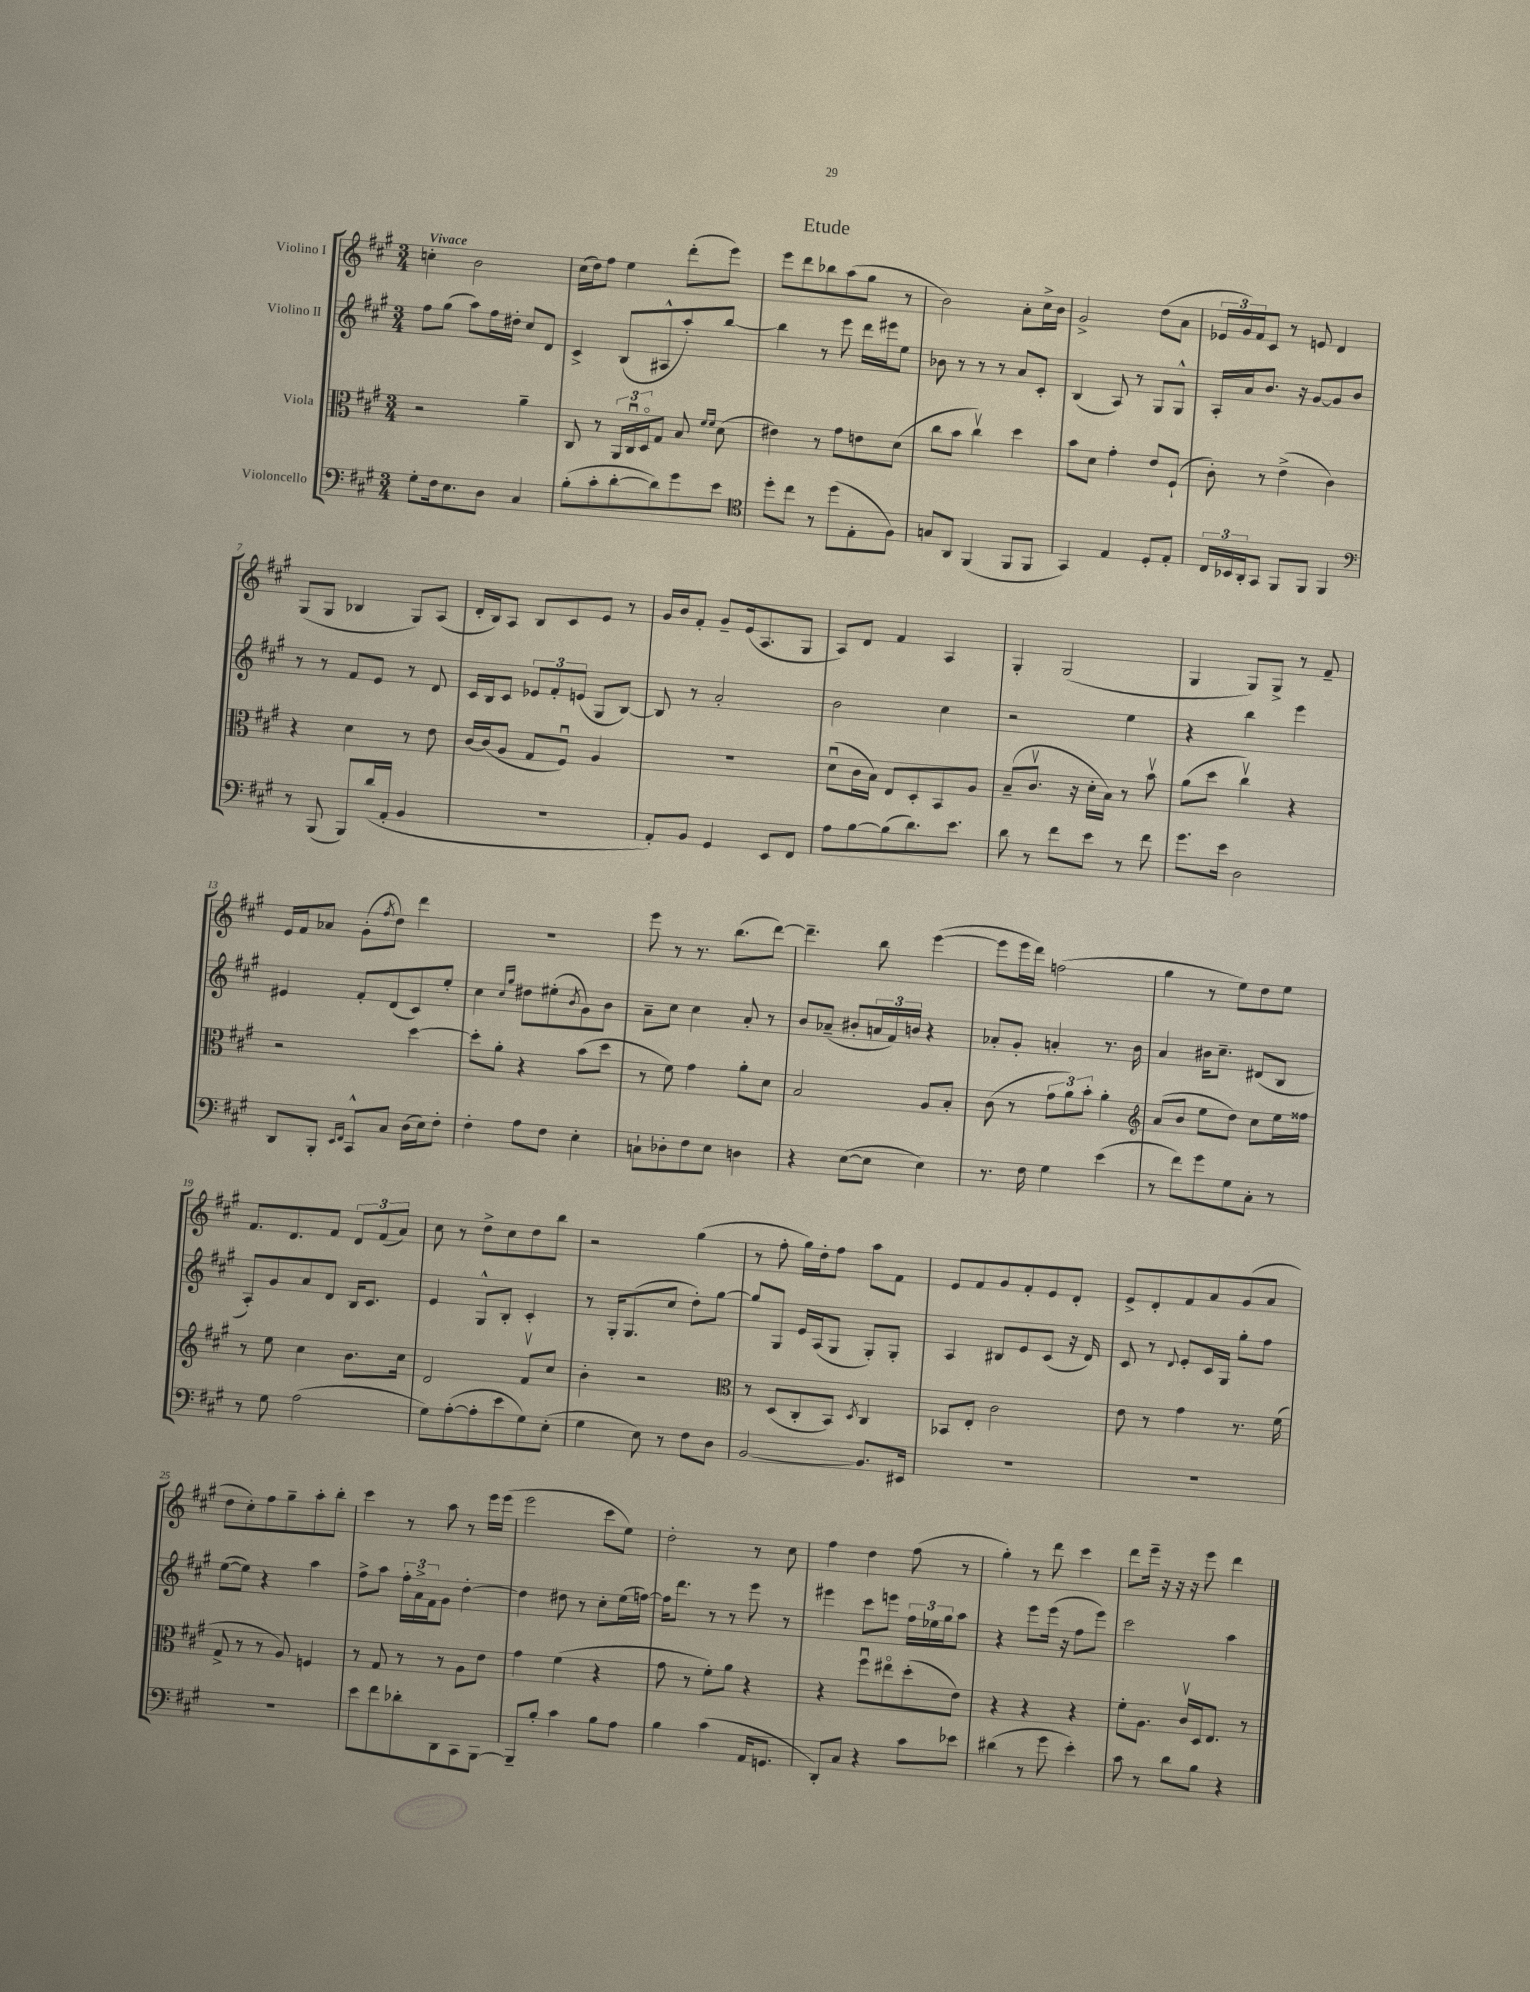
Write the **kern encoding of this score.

**kern	**kern	**kern	**kern
*staff4	*staff3	*staff2	*staff1
*clefF4	*clefC3	*clefG2	*clefG2
*k[f#c#g#]	*k[f#c#g#]	*k[f#c#g#]	*k[f#c#g#]
*M3/4	*M3/4	*M3/4	*M3/4
8G#'\L	2r	8ff#\L	4cc'\
16F#\k	.	(8gg#\J	.
8.E\	.	.	.
.	.	8aa\L)	2b\
8D\J	.	16ff#\L	.
.	.	16dd#'\JJ	.
4C#/	4a~\	8cc#/L	.
.	.	8d/J	.
=	=	=	=
(8B'\L	8C#/	4c#^/	(16cc#\LL
.	.	.	16dd\J)
8c#'\	8r	.	8ff#\J
[8d'\	24AA/LL	(8B/L	4ee\
.	24C#u/	.	.
.	24Do/J	.	.
8d\])	8G#/J	8A#^^/	.
8g#\	8B/	8aa'/)	(8ddd'\L
.	16qqf#/LL	.	.
.	16qqf#/JJ	.	.
8e\J	(8d\	[8bb/J	8eee\J)
=	=	=	=
*clefC4	*	*	*
8dd'\L	4e#\)	4bb\]	8eee\L
8cc#\J	.	.	8ddd\
8r	8r	8r	8bb-\
(8dd\L	8g#\L	8eee\	(8aa\
8E'\	8e\	16ddd\LL	8gg#\J
.	.	16eee#\J	.
8F#\J)	(8d\J	8ee\J	8r
=	=	=	=
8G/L	8cc#\L	8b-\	2b\)
8AA/J	8b\J	8r	.
(4FF#/	4cc#v\)	8r	.
.	.	8r	.
8FF#/L	4dd\	8a/L	8a'\L
8FF#/J	.	8c#'/J	16cc#^\L
.	.	.	16b\JJ
=	=	=	=
4GG#/)	8b\L	(4B/	2g#^/
.	8d\J	.	.
4E/	4g#'\	8A/)	.
.	.	8r	.
8D'/L	8e/L	8G#/L	(8dd\L
8E'/J	(8F#`/J	8G#^^/J	8a\J
=	=	=	=
24C#/LL	8c#'\)	16A'/LL	24e-/LL
24BB-/	.	.	24g#/)
.	.	16a/J	.
24AA'/J	.	.	24f#/J
8GG#/J	8r	8.b/J	8c#/J
8FF#/L	(4e^\	.	8r
.	.	16r	.
8FF#/J	.	[8g#/L	8e/
4FF#/	4c#\)	8g#/]	4d/
.	.	8b/J	.
=	=	=	=
*clefF4	*	*	*
8r	4r	8r	(8G#/L
(8BBB/	.	8r	8G#/J
8BBB/L)	4d\	8f#/L	4B-/
(16d/L	.	8e/J	.
16AA'/JJ	.	.	.
4BB/	8r	8r	8G#/L)
.	8e\	8d/	(8A/J
=	=	=	=
2.r	[16c#/LL	16c#/LL	16d'/LL
.	(16c#/]J	16B/J	16B/J)
.	8A/J	8c#/J	8A/J
.	8G#/L	12e-/L	8B/L
.	.	12f#'/	.
.	8F#u/J)	.	8c#/
.	.	(12e/J	.
.	4A/	8G#/L	8e/J
.	.	[8B/J)	8r
=	=	=	=
8AA'/L)	2.r	8B/]	16g#/LL
.	.	.	16b/J
8BB/J	.	8r	8f#'/J
4GG#/	.	2a'/	8g#~/L
.	.	.	(16e/k
.	.	.	8.A/
8EE/L	.	.	.
8FF#/J	.	.	8G#/J
=	=	=	=
8A\L	(8du\L	2b\	8A/L)
[8B\	16c#\L	.	8d/J
.	16B\JJ)	.	.
(8B\]	8E/L	.	4f#/
8.d\)	8D'/	.	.
.	8BB/	4cc#\	4A/
8.e\J	.	.	.
.	8A/J	.	.
=	=	=	=
8d\	(8B~/L	2r	4G#'/
8r	8.c#v/J	.	.
8f#\L	.	.	(2G#/
.	16r	.	.
8e\J	16d'\LL	.	.
.	16B\JJ)	.	.
8r	8r	4ee\	.
8f#\	8bv\	.	.
=	=	=	=
8.g#\L	(8a\L	4r	4G#/
.	8dd\J	.	.
16e\Jk	.	.	.
2D\	4cc#v\)	4bb\	8G#/L)
.	.	.	8G#^/J
.	4r	4eee\	8r
.	.	.	8f#~/
=	=	=	=
8DD/L	2r	4e#/	16e/LL
.	.	.	16f#/J
8BBB'/J	.	.	8a-/J
16qqEE/LL	.	.	.
16qqFF#/JJ	.	.	.
8CC#^^/L	.	8f#'/L	(8g#'\L
.	.	.	8qff#/
8C#/J	.	(8d/	8dd\J)
(16D\LL	[4dd\	8c#/)	4ddd\
16E\J)	.	.	.
8F#'\J	.	8ee'/J	.
=	=	=	=
4F#'\	8dd'\]L	4cc#\	2.r
.	8a'\J	.	.
.	.	16qqcc#/LL	.
.	.	16qqgg#/JJ	.
8A\L	4r	8dd#\L	.
8F#\J	.	(8ee#'\	.
.	.	8qb/	.
4E'\	(8b\L	8g#\)	.
.	8dd\J	8b\J	.
=	=	=	=
8C`\L	8r	8a~\L	8eee\
8D-'\	8f#\)	8cc#\J	8r
8F#\	4g#\	4cc#\	8.r
8E\J	.	.	.
.	.	.	(8.bb\L
4D\	8a'\L	8a'/	.
.	8d\J	8r	[8ddd\J)
=	=	=	=
4r	2B/	8b/L	4.ddd~\]
.	.	(8a-~/J	.
([8E\L	.	8b#'/L	.
8E\]J	.	24a/L	8bb\
.	.	24f#/)	.
.	.	24b/JJ	.
4E\)	8A/L	4r	([4eee\
.	8B'/J	.	.
=	=	=	=
8.r	(8c#\	8a-'/L	8eee\]L
.	8r	8g#'/J	16eee\L
16F#\	.	.	16ddd\JJ)
4G#\	12g#\L	4a'/	(2ff\
.	12a\)	.	.
.	12b'\J	.	.
(4e\	4a'\	8.r	.
.	.	16b\	.
=	=	=	=
*	*clefG2	*	*
8r	(8a/L	4a/	4gg#\
8f#\L)	8b/J	.	.
8g#\	8ee\L	16b#\LK	8r
.	.	8.cc#~\J	.
8G#\	8dd\J)	.	8ee\L)
8C#'\J	8cc#\L	(8d#/L	8dd\
8r	16ee\L	8B/J	8ee\J
.	16ff##\JJ	.	.
=	=	=	=
8r	8r	8A'/L)	8.f#/L
8G#\	8ee\	8g#/	.
.	.	.	8.d/
(2A\	4cc#\	8a/	.
.	.	8d/J	8f#/J
.	8.b\L	16B/LK	12d/L
.	.	8.c#/J	.
.	.	.	(12f#/
.	.	.	12a/J)
.	16cc#\Jk	.	.
=	=	=	=
8G#\L)	2d/	4e/	8cc#\
([8A'\	.	.	8r
8A'\]	.	8G#^^/L	8dd^\L
8e\	.	8B'/J	8cc#\
8G#\)	8f#v/L	4c#'/	8dd\
(8E'\J	8cc#/J	.	8bb\J
=	=	=	=
4G#\	4b'\	8r	2r
.	.	16G#'/LK	.
.	.	(8.G#/	.
8E\)	2r	.	.
8r	.	8cc#/J	.
8F#\L	.	8dd'\L)	(4gg#\
8D\J	.	[8gg#\J	.
=	=	=	=
*	*clefC3	*	*
[2BB/	8r	8gg#/]L	8r
.	(8D/L	8G#/J	8ff#'\
.	8C#'/	16e/LL	16gg#\LL)
.	.	(16A/J	16dd'\J
.	8BB/J)	8G#/J	8ff#\J
.	8qD/	.	.
8.BB/]L	4C#/	8G#'/L)	8aa\L
.	.	8G#'/J	8f#\J
16EE#/Jk	.	.	.
=	=	=	=
2.r	8BB-/L	4A/	8e/L
.	8E'/J	.	8f#/
.	2c#\	8B#/L	8g#/
.	.	8e/	8f#'/
.	.	(8c#/J	8e/
.	.	16r	8d'/J
.	.	16d/)	.
=	=	=	=
2.r	8e\	8c#/	8e^/L
.	8r	8r	8d'/
.	.	8qqd/	.
.	4g#\	8e'/L	8f#/
.	.	16c#/L	8a/
.	.	16G#/JJ	.
.	8.r	8gg#'\L	(8g#/
.	.	8ff#\J	8a/J
.	(16f#\	.	.
=	=	=	=
2.r	8G#^/	([8ee\L	8dd\L
.	8r	8ee\]J)	8cc#'\)
.	8r	4r	8ff#\
.	8A/)	.	8gg#~\
.	4F/	4aa\	8aa'\
.	.	.	8bb'\J
=	=	=	=
8e\L	8r	8ff#^\L	4ccc#\
8f#\	8G#/	8aa\J	.
8d-'\	8r	24ff#'\LL	8r
.	.	24a^\	.
.	.	24f#\J	.
8DD\	8r	8g#\J	8aa\
8CC#\	8A\L	[4dd'\	8r
[8BBB\J	8e\J	.	16eee\LL
.	.	.	(16eee\JJ
=	=	=	=
8BBB~/]L	4g#\	4dd\]	2eee\
8B'/J	.	.	.
4c#\	(4f#\	8dd#\	.
.	.	8r	.
8B\L	4r	8cc#'\L	8ccc#\L
8A\J	.	(16ee\L	8ee\J)
.	.	[16ff\JJ)	.
=	=	=	=
4B\	8g#\	16ff\]LK	2dd'\
.	.	8.ddd\J	.
.	8r	.	.
(4c#\	8f#'\L)	8r	.
.	8a\J	8r	.
16AA/LK	4r	8eee\	8r
8.GG/J	.	.	.
.	.	8r	8cc#\
=	=	=	=
8DD'/L)	4r	4eee#\	4ff#\
8C#/J	.	.	.
4r	8ff#u\L	8ccc#\L	4dd\
.	8ee#o\	8eee\J	.
8c#\L	(8dd'\	24ff#\LL	(8ff#\
.	.	24ee-\	.
.	.	24gg#\J	.
8e-\J	8e\J)	8aa\J	8r
=	=	=	=
(4d#\	4r	4r	4gg#'\)
8r	4r	8eee\L	8r
8g#\	.	(16eee\Jk	8ddd\
.	.	16r	.
4e'\)	4r	8ff#\L	4ccc#\
.	.	8eee\J)	.
=	=	=	=
8c#\	8f#'\L	2ccc#\	8ddd\L
8r	8.A\J	.	16eee~\Jk
.	.	.	16r
8d\L	.	.	16r
.	16c#v/LL	.	16r
8B\J	16D/J	.	8eee\
.	8.E/J	.	.
4r	.	4aa\	4ddd\
.	8r	.	.
==	==	==	==
*-	*-	*-	*-
